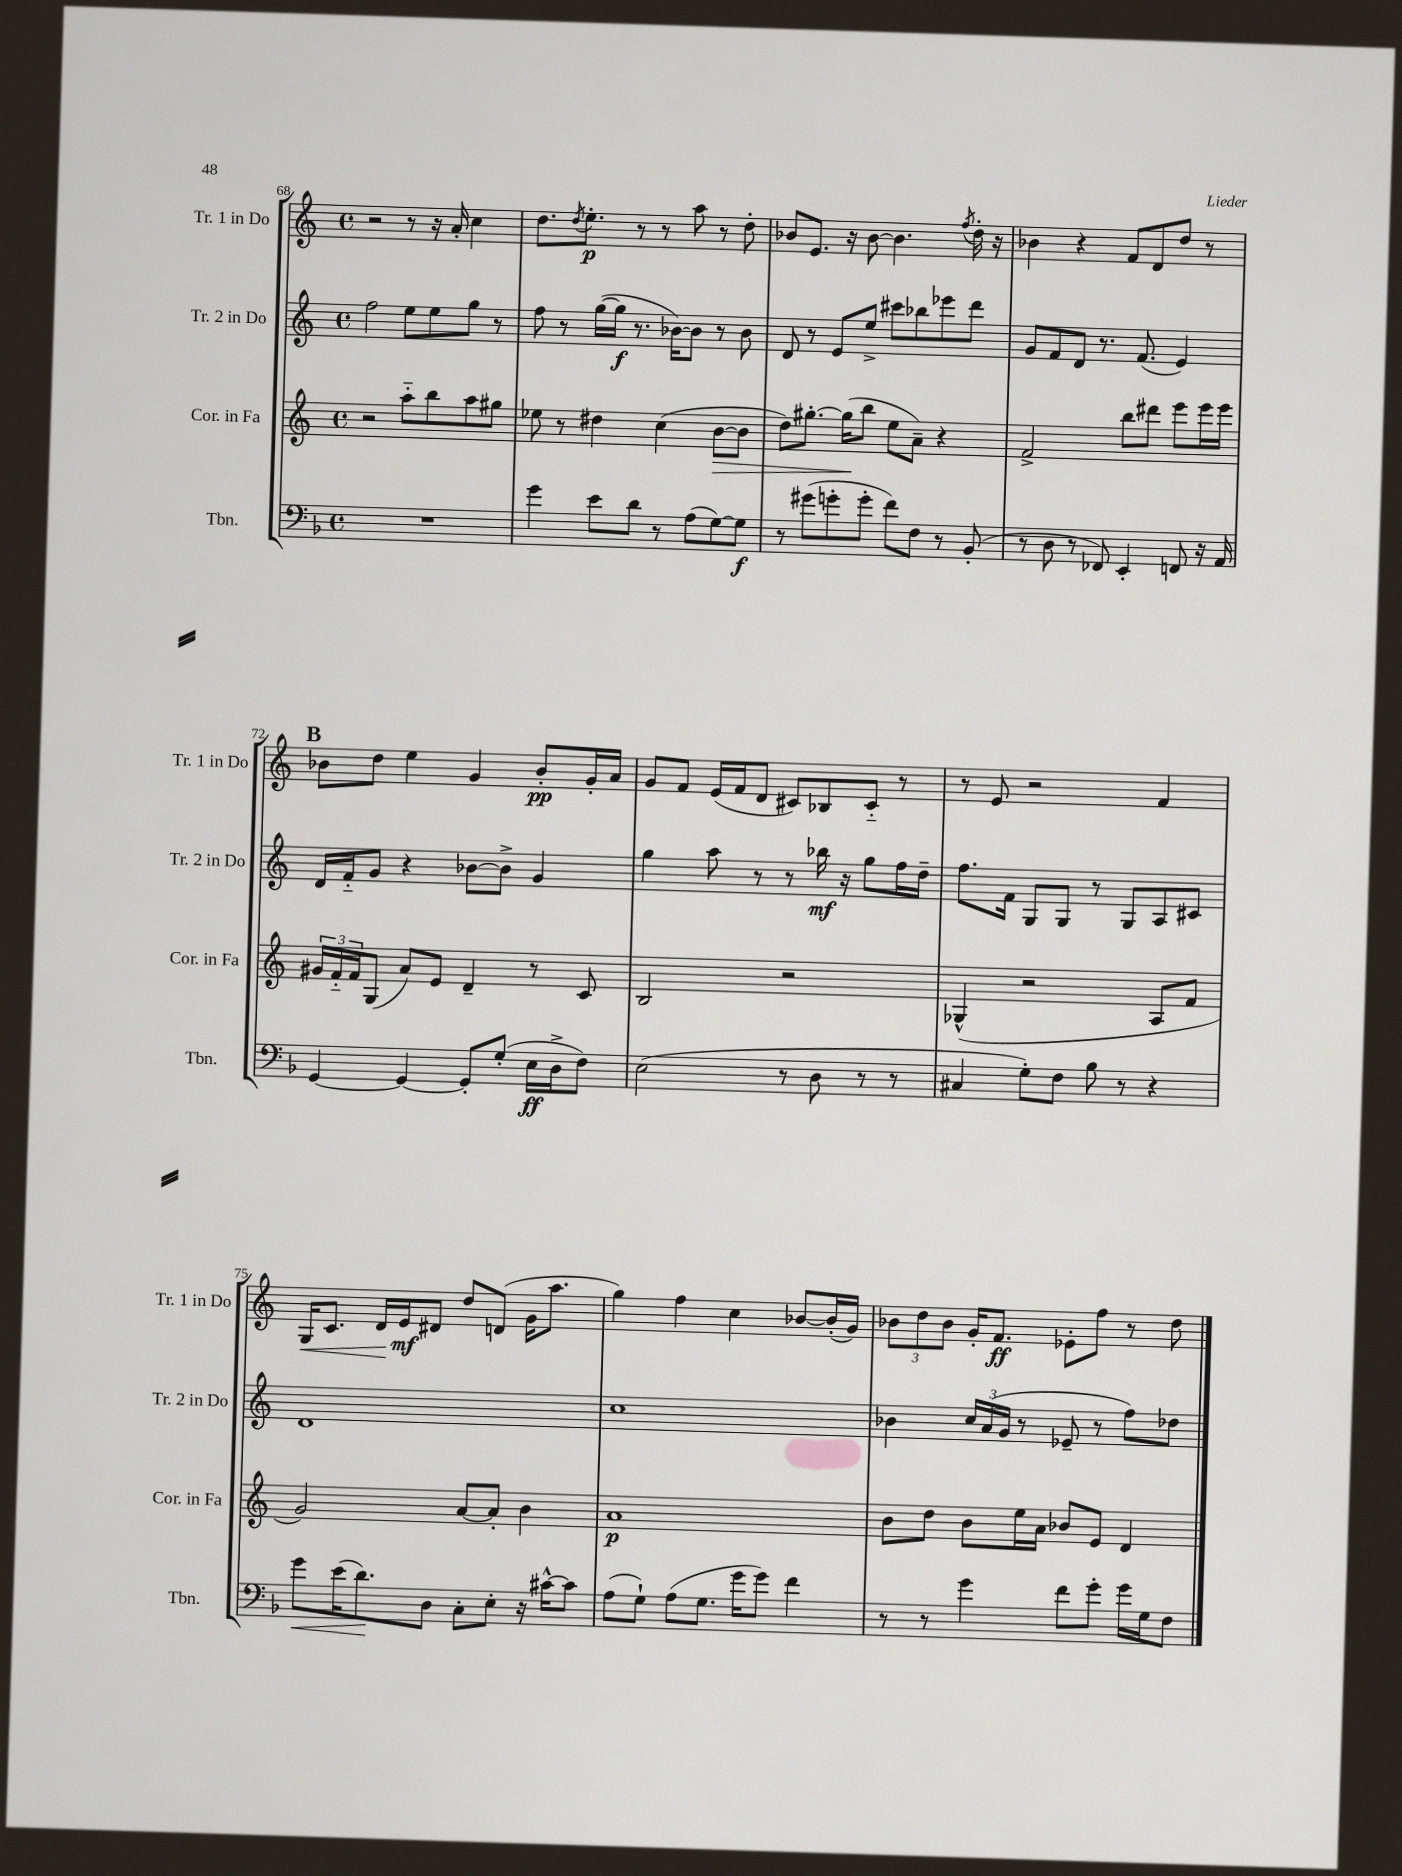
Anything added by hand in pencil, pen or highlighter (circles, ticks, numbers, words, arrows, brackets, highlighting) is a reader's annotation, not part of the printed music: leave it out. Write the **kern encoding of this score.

**kern	**kern	**kern	**kern
*staff4	*staff3	*staff2	*staff1
*clefF4	*clefG2	*clefG2	*clefG2
*k[b-]	*k[]	*k[]	*k[]
*M4/4	*M4/4	*M4/4	*M4/4
*met(c)	*met(c)	*met(c)	*met(c)
1r	2r	2ff	2r
.	8aa'~	8ee	8r
.	8bb	8ee	16r
.	.	.	16a'
.	8aa	8gg	4cc
.	8gg#	8r	.
=	=	=	=
4g	8ee-	8ff	8.dd
.	8r	8r	.
.	.	.	8qdd
.	.	.	8.ee'
8e	4dd#	([16gg	.
.	.	16gg]	.
8d	.	8.r	8r
8r	(4cc	.	8r
.	.	[16b-)	.
(8A	.	8b-]	8aa
[8G)	[8b	8r	8r
8G]	8b]	8b-	8dd'
=	=	=	=
8r	8dd)	8d	8b-
(8g#	[8.gg#'	8r	8.e
8g'	.	8e	.
.	(16gg#]	.	16r
8g'	8bb	8ee^	[8b-
8f)	8ee	8ccc#	4.b-]
8F	8a~)	8bb-	.
8r	4r	8eee-	.
.	.	.	8qff
(8BB-'	.	8ddd	16dd'
.	.	.	16r
=	=	=	=
8r	2f^	8g	4b-
8D	.	8f	.
8r	.	8d	4r
8FF-)	.	8.r	.
4EE'	8bb	.	8f
.	.	(8.f	.
.	8ddd#	.	8d
8FF	8eee	4e)	8dd
16r	16eee	.	8r
16AA	16eee	.	.
=	=	=	=
[4GG	24g#	16d	8b-
.	24f'~	.	.
.	.	16f'~	.
.	24f	.	.
.	(8G	8g	8dd
4GG_	8a)	4r	4ee
.	8e	.	.
8GG']	4d~	[8b-	4g
(8G'	.	8b-^]	.
16E	8r	4g	8b-'
16D^	.	.	.
8F)	8c	.	16g'
.	.	.	16a
=	=	=	=
(2E	2B	4gg	8g
.	.	.	8f
.	.	8aa	(16e
.	.	.	16f
.	.	8r	8d
8r	2r	8r	8c#)
8D	.	16bb-	8B-
.	.	16r	.
8r	.	8gg	8c#'~
8r	.	16ff	8r
.	.	16dd~	.
=	=	=	=
4C#	(4G-^^	8.ff	8r
.	.	.	8e
.	.	16f	.
8G')	2r	8G	2r
8F	.	8G	.
8B-	.	8r	.
8r	.	8G	.
4r	8A	8A	4f
.	8f	8c#	.
=	=	=	=
8g	2g)	1d	16G
.	.	.	8.c
(16e	.	.	.
8.d)	.	.	.
.	.	.	16d
.	.	.	16e
8D	.	.	8d#
8C'	[8a	.	8dd
8E'	8a']	.	(8d
16r	4b	.	16g
[16c#^^	.	.	8.aa
8c#]	.	.	.
=	=	=	=
(8A	1a	1cc	4gg)
8G`)	.	.	.
(8A	.	.	4ff
8.G	.	.	.
.	.	.	4cc
16g	.	.	.
8g)	.	.	.
4f	.	.	[8b-
.	.	.	(16b-']
.	.	.	16g)
=	=	=	=
8r	8b	4b-	12b-
.	.	.	12dd
8r	8dd	.	.
.	.	.	12b-
4g	8b	24cc	16g'
.	.	(24a	.
.	.	.	8.f
.	.	24g	.
.	16ee	8r	.
.	16a	.	.
8f	8b-	8e-~	8e-'
8g'	8e	8r	8ff
16g	4d	8ff)	8r
16G	.	.	.
8F	.	8dd-	8dd
==	==	==	==
*-	*-	*-	*-
